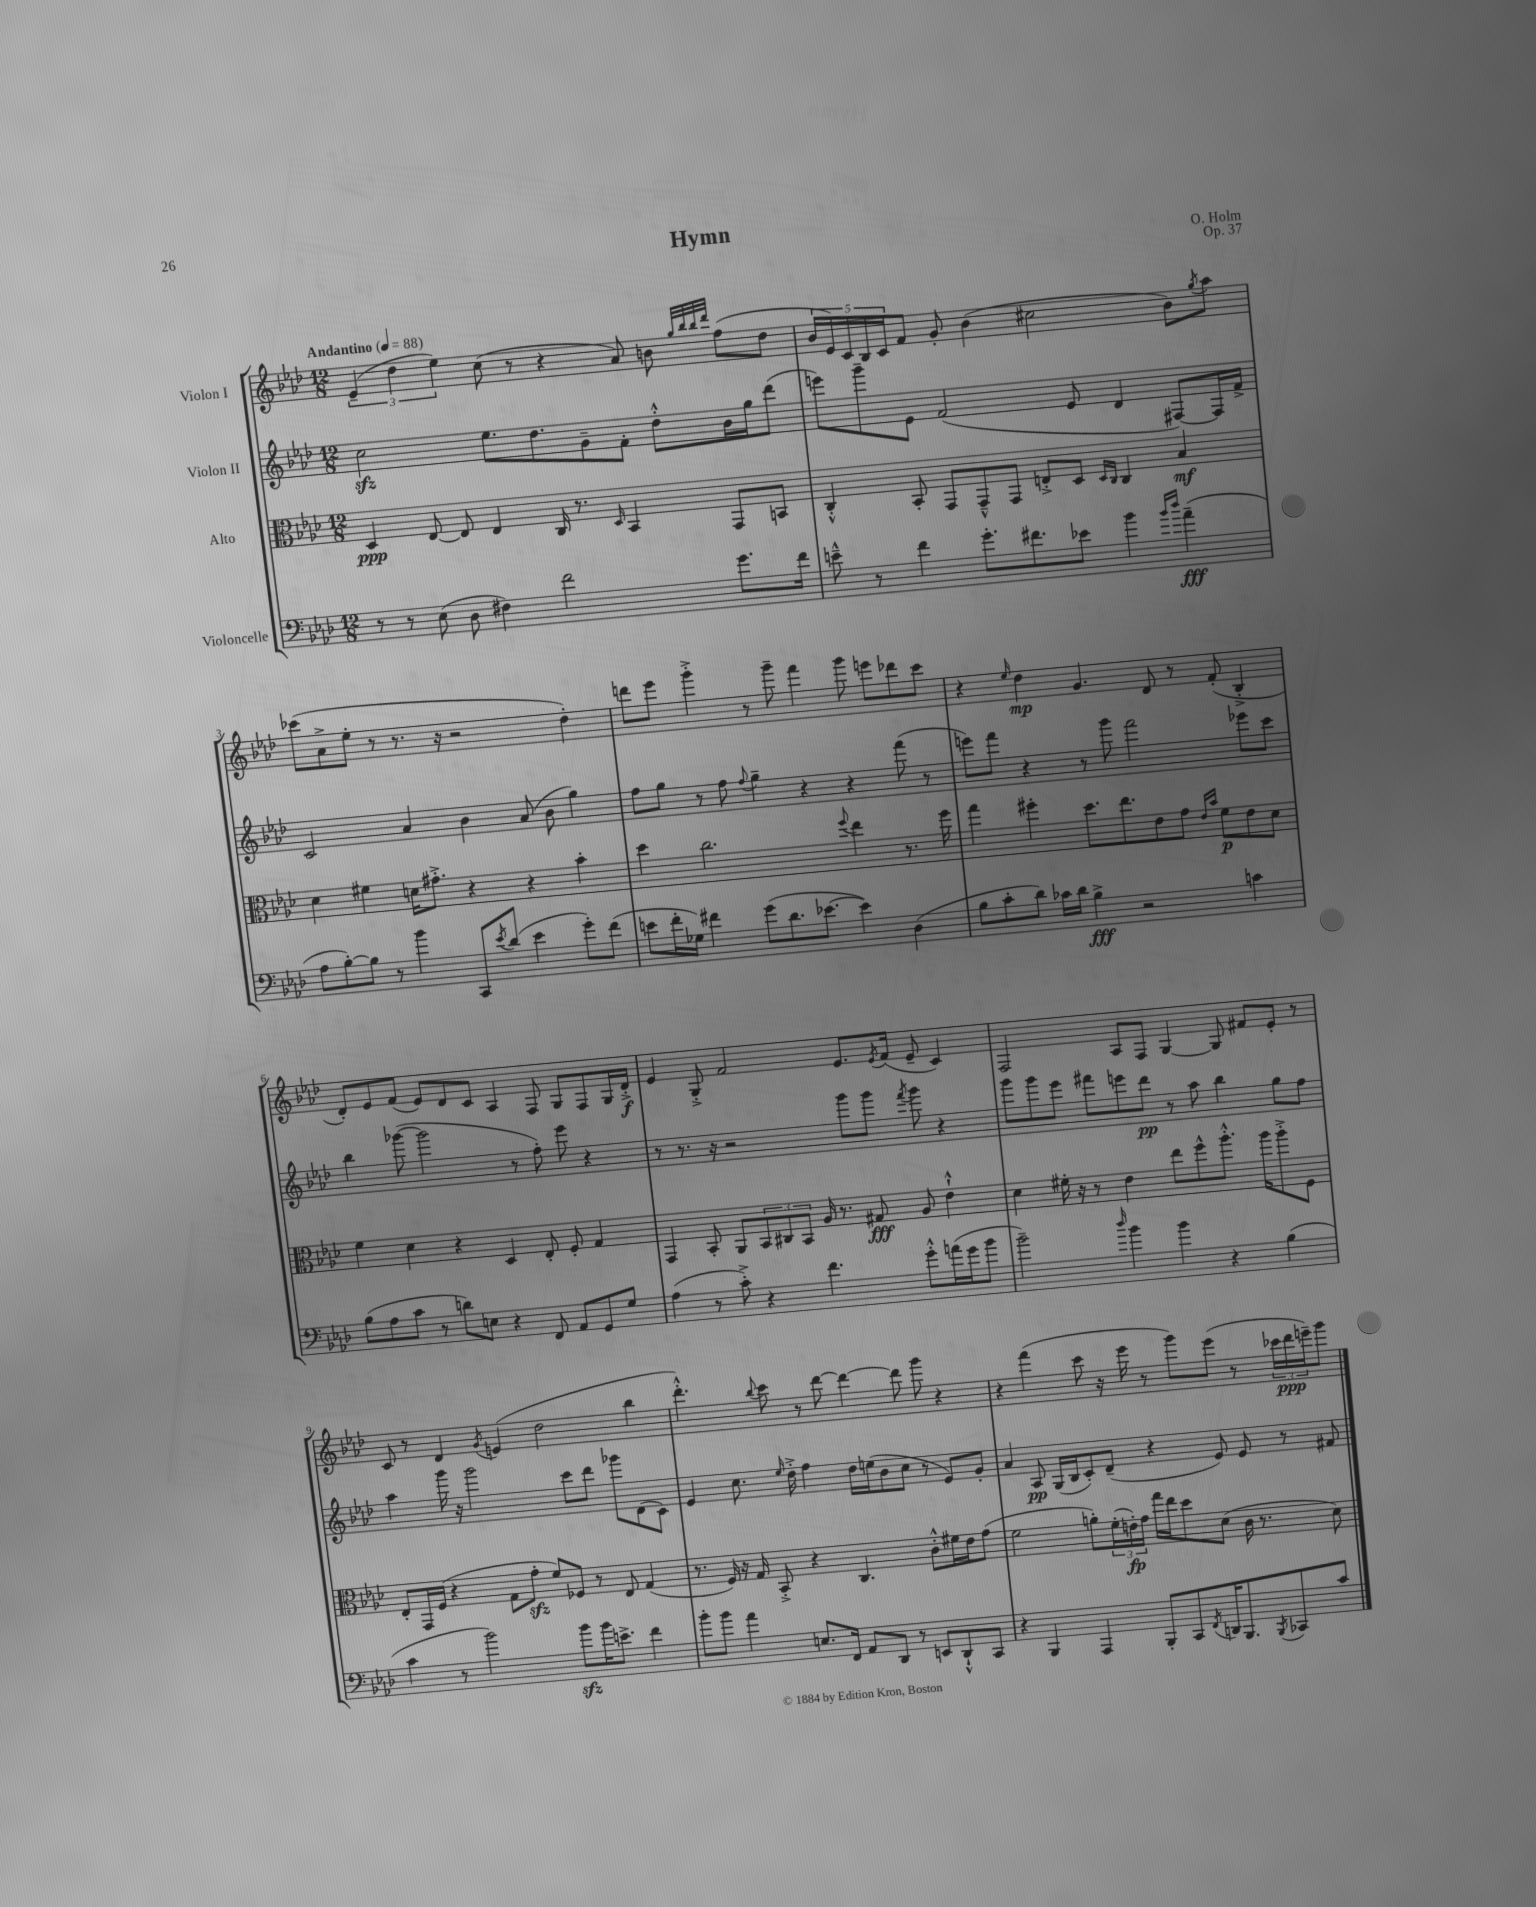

**kern	**dynam	**kern	**dynam	**kern	**dynam	**kern	**dynam
*part4	*part4	*part3	*part3	*part2	*part2	*part1	*part1
*staff4	*staff4	*staff3	*staff3	*staff2	*staff2	*staff1	*staff1
*I"Violoncelle	*	*I"Alto	*	*I"Violon II	*	*I"Violon I	*
*clefF4	*	*clefC3	*	*clefG2	*	*clefG2	*
*k[b-e-a-d-]	*	*k[b-e-a-d-]	*	*k[b-e-a-d-]	*	*k[b-e-a-d-]	*
*M12/8	*	*M12/8	*	*M12/8	*	*M12/8	*
*MM88	*	*MM88	*	*MM88	*	*MM88	*
=1	=1	=1	=1	=1	=1	=1	=1
!	!	!	!	!	!	!LO:TX:a:B:t=Andantino	!
8r	.	4D-/	ppp	2cczz\	.	(6e-~/	.
8r	.	.	.	.	.	.	.
.	.	.	.	.	.	6dd-\	.
(8E-\	.	[8E-/	.	.	.	.	.
.	.	.	.	.	.	6ee-\)	.
8D-\	.	8E-/]	.	.	.	.	.
4F#X\)	.	4E-/	.	8.ee-\L	.	(8cc\	.
.	.	.	.	.	.	8r	.
.	.	.	.	8.dd-\	.	.	.
2f\	.	16C/	.	.	.	4r	.
.	.	8.r	.	.	.	.	.
.	.	.	.	8g~\	.	.	.
.	.	16qqD-/	.	.	.	.	.
.	.	4BB-/	.	8f'\J	.	8a-/)	.
.	.	.	.	8dd-'^^\L	.	8bn\	.
.	.	.	.	.	.	32qqgg/LLL	.
.	.	.	.	.	.	32qqbb-/	.
.	.	.	.	.	.	32qqbb-/	.
.	.	.	.	.	.	32qqddd-/JJJ	.
8.g\L	.	8GG/L	.	16b-\L	.	(8ff\L	.
.	.	.	.	16gg\J	.	.	.
.	.	8BBn/J	.	(8ddd-\J	.	8dd-\J	.
16f\Jk	.	.	.	.	.	.	.
=2	=2	=2	=2	=2	=2	=2	=2
8en~^^\	.	4C'^^/	.	8eeen\L)	.	20b-/LL	.
.	.	.	.	.	.	20e-/)	.
.	.	.	.	.	.	20c/	.
8r	.	.	.	8ggg~\	.	.	.
.	.	.	.	.	.	20B-/	.
.	.	.	.	.	.	20c/J	.
4f\	.	8BB-'/	.	8e-\J	.	8f/J	.
.	.	8GG/L	.	(2f/	.	8g'/	.
8.g'\L	.	8GG~^^/	.	.	.	(4b-\	.
.	.	8GG/J	.	.	.	.	.
8.f#X\	.	.	.	.	.	.	.
.	.	8En'^/L	.	.	.	2cc#X\	.
8e-X\J	.	8D-/J	.	8e-/	.	.	.
.	.	16qqD-/LL	.	.	.	.	.
.	.	16qqC/JJ	.	.	.	.	.
4b-\	.	4C/	.	4d-/	.	.	.
16qqb-/LL	.	.	.	.	.	.	.
16qqdd-/JJ	.	.	.	.	.	.	.
(4a-~\	fff	4B-/	mf	[8F#X/L)	.	8b-\L)	.
.	.	.	.	.	.	8qgg/	.
.	.	.	.	16F#/L]	.	8aa-\J	.
.	.	.	.	16f^/JJ	.	.	.
!!LO:LB:g=z
=3	=3	=3	=3	=3	=3	=3	=3
8A-\L	.	4d-\	.	2c/	.	(8ccc-X\L	.
[8B-'\)	.	.	.	.	.	8a-^\	.
8B-\J]	.	4f#X\	.	.	.	8ee-'\J	.
8r	.	.	.	.	.	8r	.
4b-\	.	16dn\KL	.	4a-/	.	8.r	.
.	.	8.g#X'^\J	.	.	.	.	.
.	.	.	.	.	.	16r	.
8CC/L	.	4r	.	4b-\	.	2r	.
8qe-/	.	.	.	.	.	.	.
(8d-/J	.	.	.	.	.	.	.
4e-\	.	4r	.	(8a-/	.	.	.
.	.	.	.	8b-\	.	.	.
8g'\L)	.	4b-'\	.	4gg\)	.	4dd-'\)	.
(8f\J	.	.	.	.	.	.	.
=4	=4	=4	=4	=4	=4	=4	=4
8en\L	.	4dd-\	.	8ff\L	.	8dddn\L	.
16f'\L	.	.	.	8gg\J	.	8eee-\J	.
16G-X\JJ)	.	.	.	.	.	.	.
4f#X\	.	2.cc\	.	8r	.	4ggg'^\	.
.	.	.	.	8ff\	.	.	.
.	.	.	.	8qqff/	.	.	.
(8g\L	.	.	.	4gg~\	.	8r	.
8.d-\	.	.	.	.	.	8ggg~\	.
.	.	.	.	4r	.	4fff\	.
[8.e-X\J	.	.	.	.	.	.	.
.	.	8qqff/	.	.	.	.	.
4e-\])	.	4ee-\	.	4r	.	8ggg\	.
.	.	.	.	.	.	8eeen\L	.
(4D-\	.	8.r	.	(8fff\	.	8ddd-X\	.
.	.	.	.	8r	.	8ccc\J	.
.	.	16ff\	.	.	.	.	.
=5	=5	=5	=5	=5	=5	=5	=5
8B-\L	.	4gg\	.	8eeen\L)	.	4r	.
8c'\	.	.	.	8fff\J	.	.	.
.	.	.	.	.	.	16qqee-/	.
8d-\J)	.	4ff#X'\	.	4r	.	4dd-\	mp
16c-X\LL	.	.	.	.	.	.	.
16d-\JJ	.	.	.	.	.	.	.
4B-^\	fff	8.dd-\L	.	8r	.	4.g/	.
.	.	.	.	8ggg\	.	.	.
.	.	8.ee-\	.	.	.	.	.
2r	.	.	.	2fff\	.	.	.
.	.	8e-\	.	.	.	8d-/	.
.	.	8g\J	.	.	.	8r	.
.	.	16qqe-/LL	.	.	.	.	.
.	.	16qqb-/JJ	.	.	.	.	.
.	.	8f\L	p	.	.	(8f'/	.
4cn\	.	8e-\	.	8eee-X\L	.	4B-'^/	.
.	.	8d-\J	.	8ccc\J	.	.	.
!!LO:LB:g=z
=6	=6	=6	=6	=6	=6	=6	=6
(8B-\L	.	4f\	.	4bb-\	.	8d-'/L)	.
8A-\	.	.	.	.	.	8e-/	.
8c\J	.	4d-\	.	([8ggg-X\	.	(8f/J	.
8r	.	.	.	2ggg-\]	.	8e-/L)	.
8dn\L)	.	4r	.	.	.	8d-/	.
8En\J	.	.	.	.	.	8c/J	.
4r	.	4D-/	.	.	.	4A-/	.
.	.	.	.	8r	.	.	.
8FF/	.	8E-'/	.	8ff'\)	.	8F/	.
8AA-/L	.	8F'/	.	8eee-\	.	8G/L	.
8GG/	.	4G/	.	4r	.	8F/	.
8G/J	.	.	.	.	.	16G/L	.
.	.	.	.	.	.	16d-'^/JJ	f
=7	=7	=7	=7	=7	=7	=7	=7
(4A-\	.	4GG/	.	8r	.	4e-/	.
.	.	.	.	8.r	.	.	.
8r	.	8BB-'/	.	.	.	8G'^/	.
.	.	.	.	16r	.	.	.
8c'^\)	.	8AA-/L	.	2r	.	2f/	.
4r	.	12BB-/	.	.	.	.	.
.	.	12C#X/	.	.	.	.	.
.	.	12BB-/J	.	.	.	.	.
4.f\	.	16A-/	.	.	.	.	.
.	.	8.r	.	.	.	.	.
.	.	.	.	8ggg\L	.	8.e-/L	.
.	.	8G#X/	fff	8ggg\J	.	.	.
.	.	.	.	.	.	8qe-/	.
.	.	.	.	.	.	(16f/Jk	.
.	.	.	.	8qfff/	.	.	.
8g'^^\L	.	8A-/	.	8ggg\	.	8e-~/	.
(16an\L	.	4e-`^^\	.	4r	.	4c/)	.
16g\J	.	.	.	.	.	.	.
8b-\J	.	.	.	.	.	.	.
=8	=8	=8	=8	=8	=8	=8	=8
2b-~\)	.	4d-\	.	8ggg\L	.	2F/	.
.	.	.	.	8ggg\	.	.	.
.	.	16f#X'\	.	8eee-\J	.	.	.
.	.	16r	.	.	.	.	.
.	.	8r	.	8fff#X\L	.	.	.
16qqdd-/	.	.	.	.	.	.	.
4b-\	.	4e-\	.	8eeen\	.	8A-/L	.
.	.	.	.	8ddd-\J	pp	8F/J	.
4b-\	.	8ee-\L	.	8r	.	[4G/	.
.	.	8ff^^\	.	8aa-\	.	.	.
4r	.	8.aa-'^^\J	.	4bb-\	.	8G/]	.
.	.	.	.	.	.	8f#X/L	.
.	.	16aa-\KL	.	.	.	.	.
(4B-\	.	8aa-'^\	.	8gg\L	.	8e-'/J	.
.	.	8F\J	.	8ff\J	.	8r	.
!!LO:LB:g=z
=9	=9	=9	=9	=9	=9	=9	=9
4c\	.	8E-'/L	.	4aa-\	.	8c/	.
.	.	16GG/L	.	.	.	8r	.
.	.	(16F/JJ	.	.	.	.	.
8r	.	4r	.	16ggg\	.	4d-/	.
.	.	.	.	16r	.	.	.
2b-\)	.	.	.	2ggg\	.	.	.
.	.	.	.	.	.	8qg/	.
.	.	8G\L	.	.	.	(4en/	.
.	.	8gzz'\J	.	.	.	.	.
.	.	8f/L)	.	.	.	2dd-\	.
8b-zz\L	.	8F-X/J	.	8ccc\L	.	.	.
16b-\K	.	8r	.	8ddd-\J	.	.	.
8.en^\J	.	.	.	.	.	.	.
.	.	8E-/	.	8ggg-X\L	.	.	.
4f\	.	(4G/	.	(8d-\	.	4bb-\	.
.	.	.	.	8c\J)	.	.	.
=10	=10	=10	=10	=10	=10	=10	=10
8b-'\L	.	8.r	.	4e-/	.	4.ddd-'^^\)	.
8b-\J	.	.	.	.	.	.	.
.	.	16F/)	.	.	.	.	.
4a-\	.	16r	.	8.cc\	.	.	.
.	.	16G/	.	.	.	.	.
.	.	.	.	.	.	8qqbb-/	.
.	.	8BB-'^/	.	.	.	8ccc\	.
.	.	.	.	16qqee-/	.	.	.
.	.	.	.	16dd-'^\	.	.	.
8.En/L	.	4r	.	4ff\	.	8r	.
.	.	.	.	.	.	[8ddd-\	.
16FF/Jk	.	.	.	.	.	.	.
8AA-/L	.	4.C/	.	16dd-\LL	.	4ddd-\_	.
.	.	.	.	(16een\J	.	.	.
8DD-/J	.	.	.	8b-\	.	.	.
8r	.	.	.	8cc\J	.	8ddd-\]	.
8EEn/L	.	8c'^^\L	.	8r	.	8ggg\	.
8DD-`^^/	.	16f#X\L	.	8e-/L)	.	4r	.
.	.	16e-\J	.	.	.	.	.
8CC/J	.	(8g\J	.	8g'/J	.	.	.
=11	=11	=11	=11	=11	=11	=11	=11
4r	.	2f\	.	4a-/	.	4r	.
4BBB-/	.	.	.	8A-/	pp	(4fff\	.
.	.	.	.	(16G/LL	.	.	.
.	.	.	.	16B-/J	.	.	.
4AAA-/	.	8an'\L)	.	8c'/)	.	8ccc\	.
.	.	(24f'\L	.	(8d-~/J	.	16r	.
.	.	24en'\)	fp	.	.	.	.
.	.	.	.	.	.	16eee-\	.
.	.	24g\JJ	.	.	.	.	.
8BBB-'/L	.	16gg\LL	.	4r	.	8r	.
.	.	16ee-\J	.	.	.	.	.
8CC/	.	8dd-\	.	.	.	8ggg\L)	.
8qFF/	.	.	.	.	.	.	.
16DDn/K	.	(8d-\J	.	8e-/)	.	(8eee-\J	.
8.BBB-/	.	.	.	.	.	.	.
.	.	16c\	.	8e-/	.	8r	.
.	.	8.r	.	.	.	.	.
8qBBB-/	.	.	.	.	.	.	.
8CC-X/	.	.	.	8r	.	24ccc-X\LL	.
.	.	.	.	.	.	24ddd-\	ppp
.	.	.	.	.	.	24eeen~\J)	.
8c/J	.	8d-\)	.	8f#X/	.	8ggg\J	.
==	==	==	==	==	==	==	==
*-	*-	*-	*-	*-	*-	*-	*-
